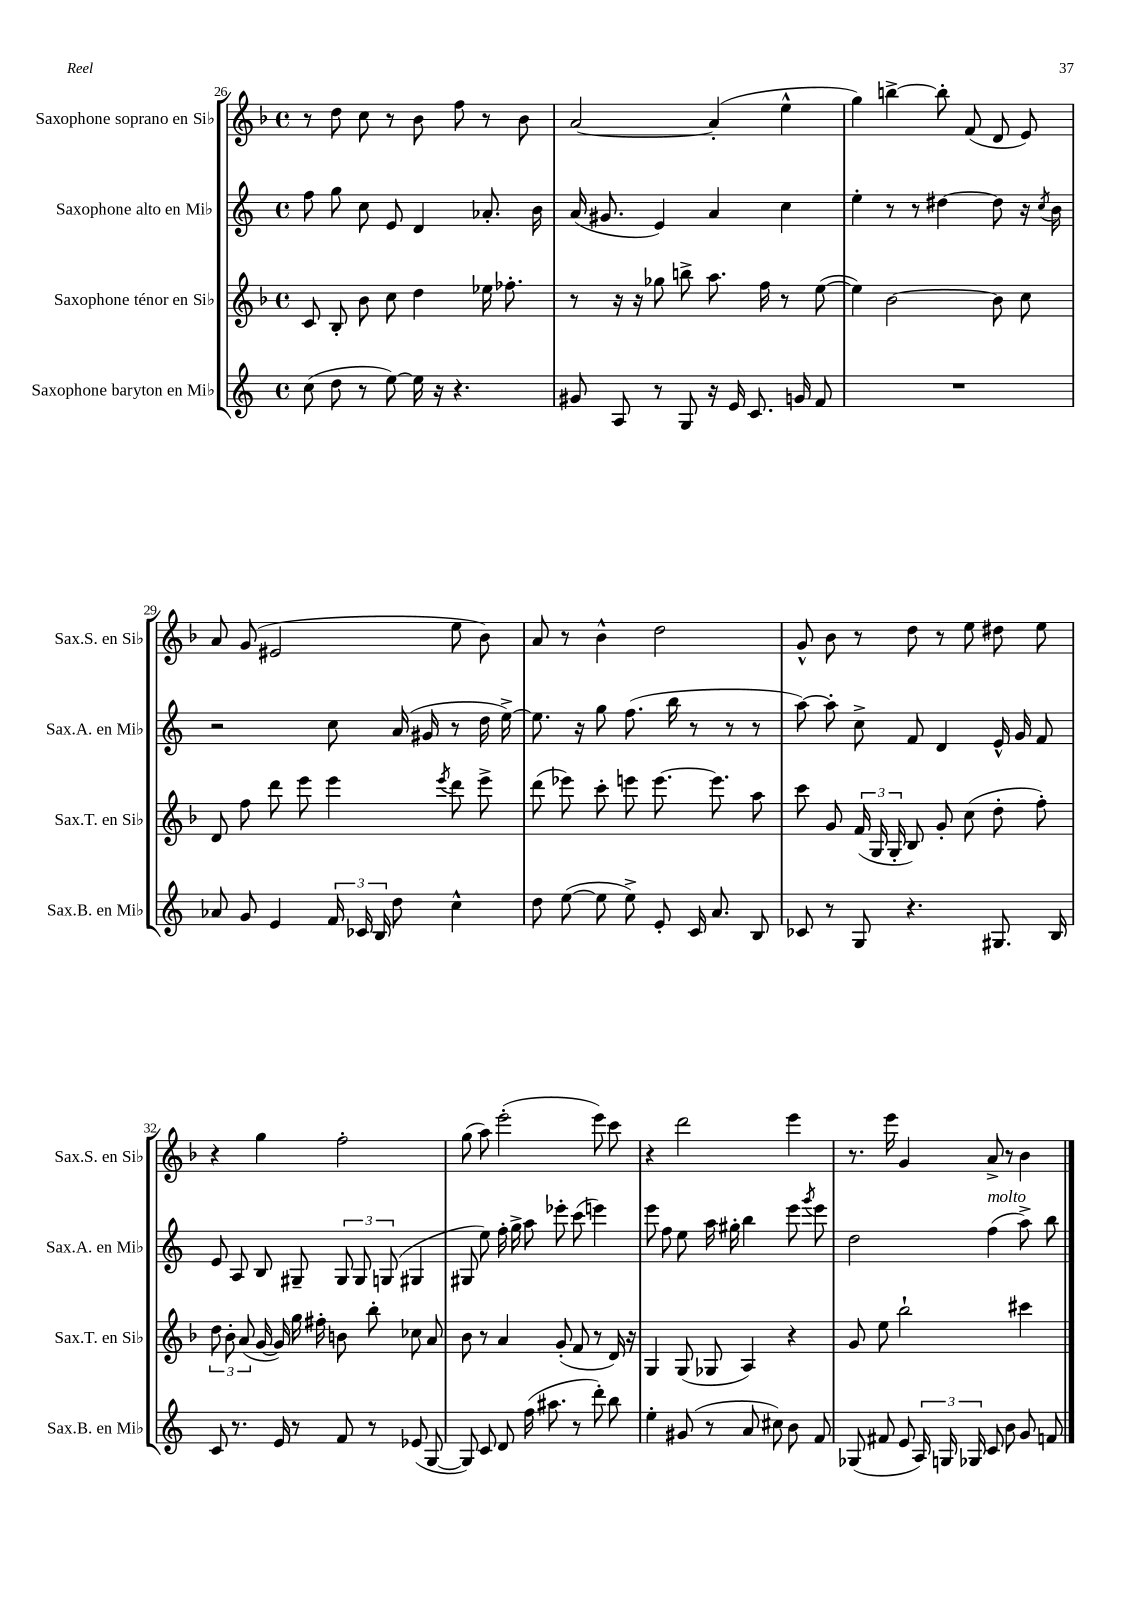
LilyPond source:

<<
\new StaffGroup <<
\new Staff = "s0" \with { instrumentName = "Saxophone soprano en Sib" shortInstrumentName = "Sax.S. en Sib" } {
    \clef treble \key f \major \defaultTimeSignature \time 4/4
    \autoBeamOff r8 d''8 c''8 r8 bes'8 f''8 r8 bes'8 |
    a'2~ a'4-.( e''4-^ |
    g''4) b''4~-> b''8-. f'8( d'8 e'8) |
    a'8 g'8( eis'2 e''8 bes'8) |
    a'8 r8 bes'4-^ d''2 |
    g'8-^ bes'8 r8 d''8 r8 e''8 dis''8 e''8 |
    r4 g''4 f''2-. |
    g''8( a''8) e'''2-.( e'''8) c'''8 |
    r4 d'''2 e'''4 |
    r8. e'''16 g'4 a'8-> r8 bes'4 \bar "|." |
}
\new Staff = "s1" \with { instrumentName = "Saxophone alto en Mib" shortInstrumentName = "Sax.A. en Mib" } {
    \clef treble \key c \major \defaultTimeSignature \time 4/4
    \autoBeamOff f''8 g''8 c''8 e'8 d'4 aes'8.-. b'16 |
    a'16( gis'8. e'4) a'4 c''4 |
    e''4-. r8 r8 dis''4~ dis''8 r16 \acciaccatura { c''8 } b'16 |
    r2 c''8 a'16( gis'16 r8 d''16 e''16~->) |
    e''8. r16 g''8 f''8.( b''16 r8 r8 r8 |
    a''8~) a''8-. c''8-> f'8 d'4 e'16-^ g'16 f'8 |
    e'8 a8 b8 gis8-- \tuplet 3/2 { gis8 gis8 g8( } gis4 |
    gis8 e''8) f''16-. g''16-> a''8 ees'''8-. c'''8( e'''4) |
    e'''8 f''8 e''8 a''16 gis''16-. b''4 e'''8 \acciaccatura { g'''8 } e'''8 |
    d''2 f''4^\markup { \italic "molto" }( a''8->) b''8 \bar "|." |
}
\new Staff = "s2" \with { instrumentName = "Saxophone ténor en Sib" shortInstrumentName = "Sax.T. en Sib" } {
    \clef treble \key f \major \defaultTimeSignature \time 4/4
    \autoBeamOff c'8 bes8-. bes'8 c''8 d''4 ees''16 fes''8.-. |
    r8 r16 r16 ges''8 b''8-> a''8. f''16 r8 e''8~( |
    e''4) bes'2~ bes'8 c''8 |
    d'8 f''8 d'''8 e'''8 e'''4 \acciaccatura { e'''8 } d'''8 e'''8-> |
    d'''8( ees'''8) c'''8-. e'''8 e'''8.~ e'''8. a''8 |
    c'''8 g'8 \tuplet 3/2 { f'16( g16 g16-. } bes8) g'8-. c''8( d''8-. f''8-.) |
    \tuplet 3/2 { d''8 bes'8-. a'8( } g'16~ g'16) g''16 fis''16-. b'8 bes''8-. ces''8 a'8 |
    bes'8 r8 a'4 g'8-.( f'8 r8 d'16) r16 |
    g4 g8( ges8 a4) r4 |
    g'8 e''8 bes''2-! cis'''4 \bar "|." |
}
\new Staff = "s3" \with { instrumentName = "Saxophone baryton en Mib" shortInstrumentName = "Sax.B. en Mib" } {
    \clef treble \key c \major \defaultTimeSignature \time 4/4
    \autoBeamOff c''8( d''8 r8 e''8~) e''16 r16 r4. |
    gis'8 a8 r8 g8 r16 e'16 c'8. g'16 f'8 |
    R1 |
    aes'8 g'8 e'4 \tuplet 3/2 { f'16 ces'16 b16 } d''8 c''4-^ |
    d''8 e''8~( e''8 e''8->) e'8-. c'16 a'8. b8 |
    ces'8 r8 g8 r4. gis8. b16 |
    c'8 r8. e'16 r8 f'8 r8 ees'8( g8~ |
    g8) c'8 d'8 f''16( ais''8. r8 d'''8-.) b''8 |
    e''4-. gis'8( r8 a'8 cis''8) b'8 f'8 |
    ges8( fis'8 e'8 \tuplet 3/2 { a16) g16 ges16 } c'8 b'8 g'8 f'8 \bar "|." |
}
>>
>>
\layout { \context { \Score currentBarNumber = #26 } }
